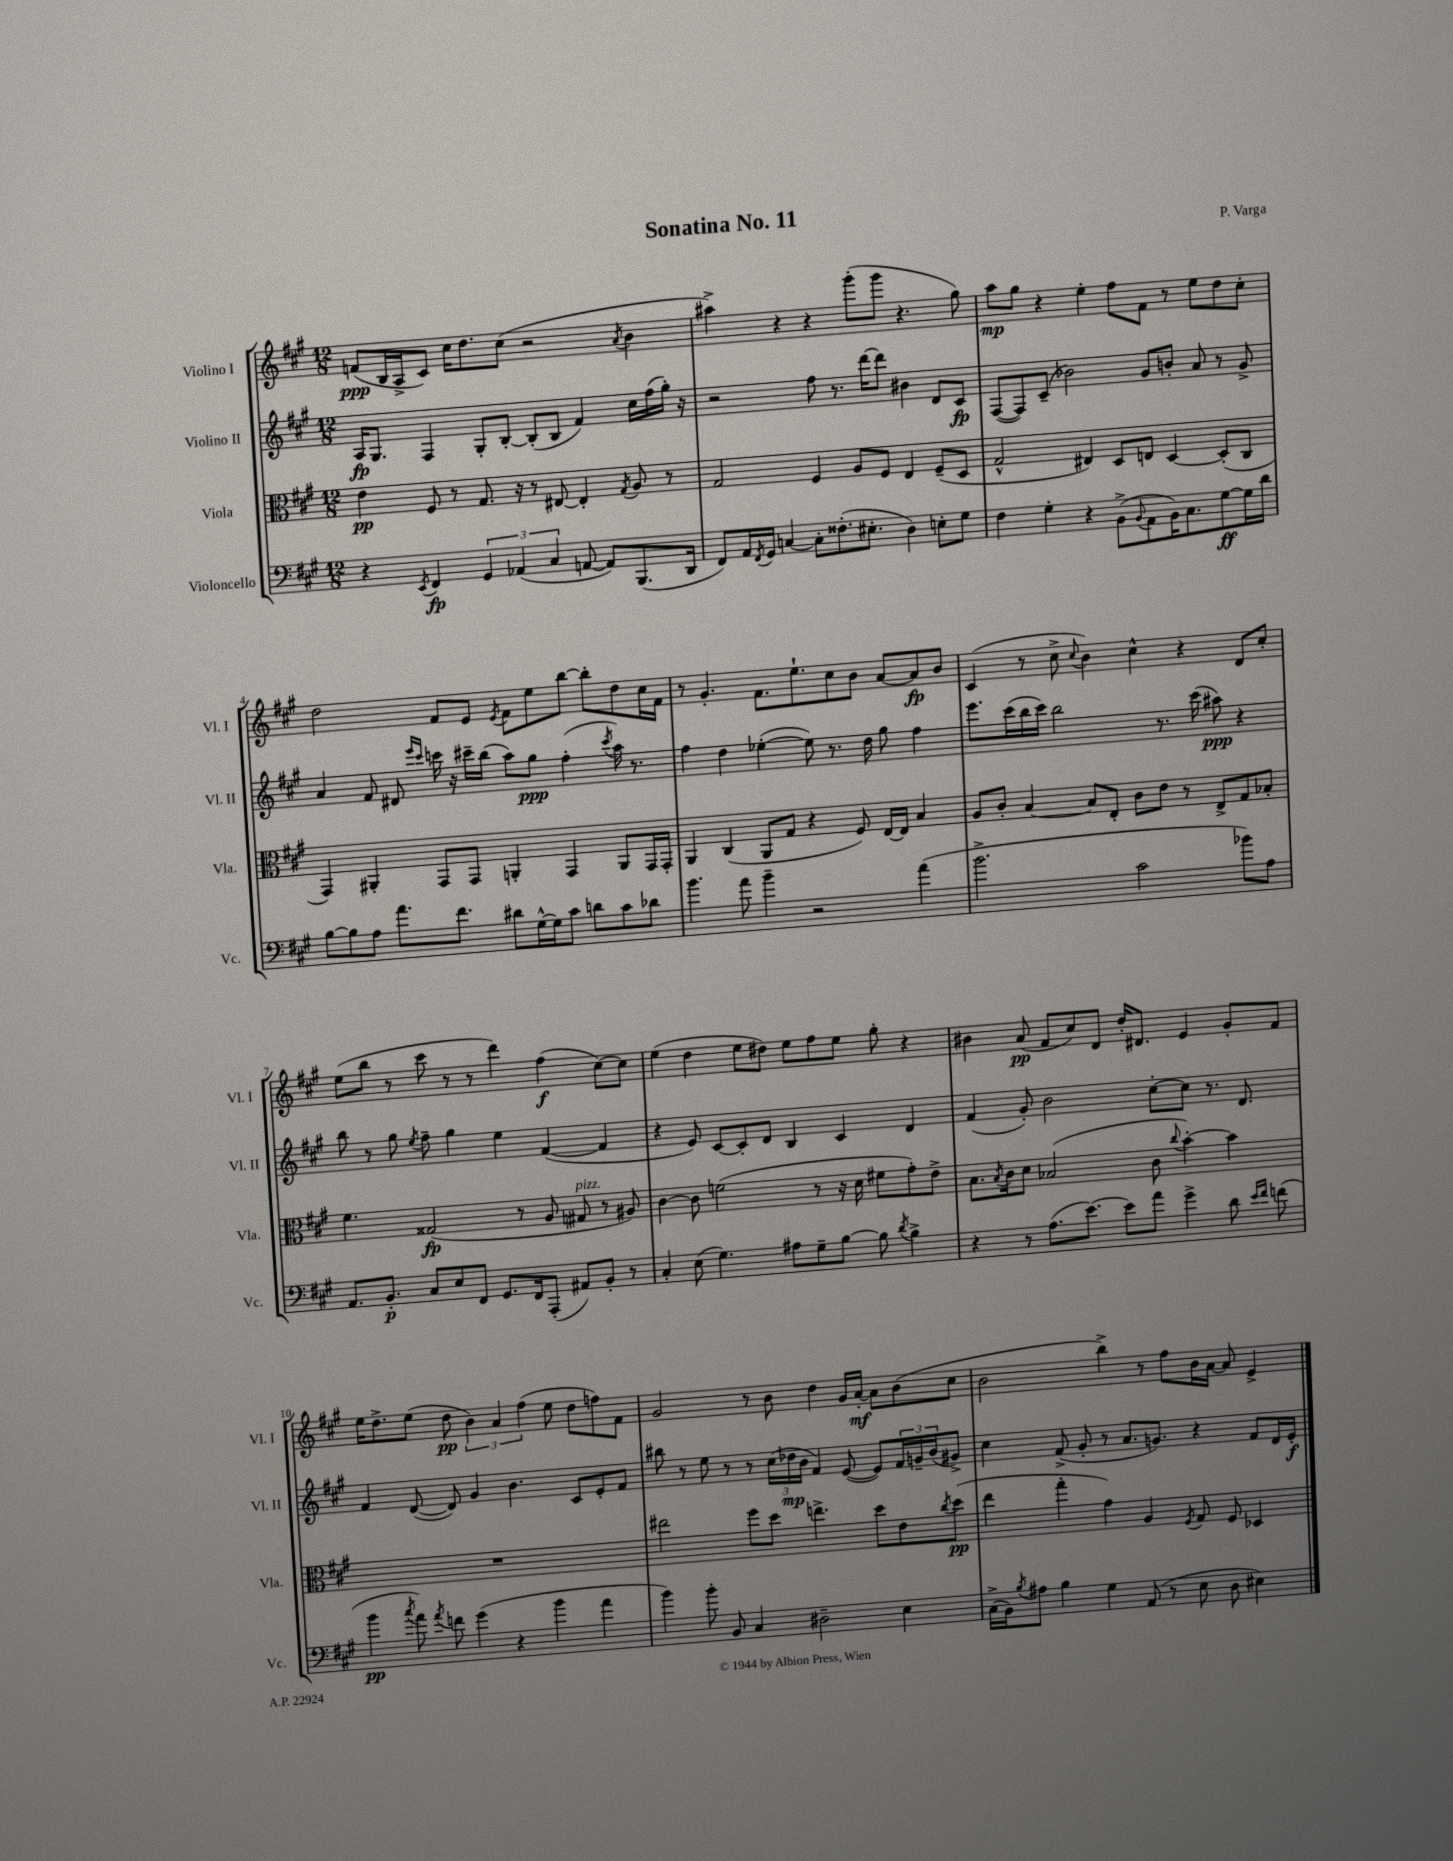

**kern	**dynam	**kern	**dynam	**kern	**dynam	**kern	**dynam
*part4	*part4	*part3	*part3	*part2	*part2	*part1	*part1
*staff4	*staff4	*staff3	*staff3	*staff2	*staff2	*staff1	*staff1
*I"Violoncello	*	*I"Viola	*	*I"Violino II	*	*I"Violino I	*
*I'Vc.	*	*I'Vla.	*	*I'Vl. II	*	*I'Vl. I	*
*clefF4	*	*clefC3	*	*clefG2	*	*clefG2	*
*k[f#c#g#]	*	*k[f#c#g#]	*	*k[f#c#g#]	*	*k[f#c#g#]	*
*M12/8	*	*M12/8	*	*M12/8	*	*M12/8	*
=1	=1	=1	=1	=1	=1	=1	=1
4r	.	4e\	pp	16A/KL	fp	(8fn/L	ppp
.	.	.	.	8.G#/J	.	.	.
.	.	.	.	.	.	16B/L	.
.	.	.	.	.	.	16A^/J	.
8qEE/	.	.	.	.	.	.	.
4FF#/	fp	8F#/	.	4F#/	.	8c#/J)	.
.	.	8r	.	.	.	16cc#\KL	.
.	.	.	.	.	.	8.dd\	.
6GG#/	.	8.G#/	.	8G#'/L	.	.	.
.	.	.	.	[8B'/J	.	(8cc#\J	.
(6AA-X/	.	.	.	.	.	.	.
.	.	16r	.	.	.	.	.
.	.	8r	.	(8B'/L]	.	2r	.
6C#/	.	.	.	.	.	.	.
.	.	[8E#X/	.	8B/J	.	.	.
[8AAn/	.	4E#'/]	.	4f#/)	.	.	.
8AA/L])	.	.	.	.	.	.	.
.	.	8qG#/	.	.	.	8qa/	.
(8.BBB/	.	8A/	.	16cc#\LL	.	4b\	.
.	.	.	.	(16ff#\	.	.	.
.	.	8r	.	16gg#'\JJ)	.	.	.
16DD/Jk	.	.	.	16r	.	.	.
=2	=2	=2	=2	=2	=2	=2	=2
8FF#/L)	.	2G#/	.	2r	.	4aa#X^\)	.
16AA/L	.	.	.	.	.	.	.
8qFF#/	.	.	.	.	.	.	.
16GG#/JJ	.	.	.	.	.	.	.
[4Cn/	.	.	.	.	.	4r	.
8C'\L]	.	4F#/	.	8ff#\	.	4r	.
(8.F##X'\	.	.	.	8.r	.	.	.
.	.	8A/L	.	.	.	(8ggg#'\L	.
8.E#X'\J	.	.	.	[16ddd\KL	.	.	.
.	.	8F#/J	.	8ddd\J]	.	8ggg#\J	.
4D\)	.	4E/	.	4b#X\	.	4.r	.
8En'\L	.	(8F#~/L	.	8d/L	.	.	.
8G#\J	.	8D/J	.	8c#/J	fp	8gg#\)	.
=3	=3	=3	=3	=3	=3	=3	=3
4F#\	.	2G#^^/	.	([8F#/L	.	8aa\L	mp
.	.	.	.	8F#/])	.	8gg#\J	.
4G#'\	.	.	.	(8c#~/J	.	4r	.
.	.	.	.	2b-X\)	.	.	.
4r	.	4E#X/)	.	.	.	4ee'\	.
(8BB^\L	.	8D/L	.	.	.	8ff#\L	.
8qqBB/	.	.	.	.	.	.	.
8AA\	.	8En/J	.	8g#/L	.	8f#\J	.
16BB\K)	.	[4D/	.	8bn'/J	.	8r	.
8.C#\	.	.	.	.	.	.	.
.	.	.	.	8a/	.	8ee\L	.
[8G#\	ff	(8D'/L]	.	8r	.	8dd\	.
16G#\L]	.	8C#/J	.	8g#^/	.	8cc#'\J	.
16d\JJ	.	.	.	.	.	.	.
!!LO:LB:g=z
=4	=4	=4	=4	=4	=4	=4	=4
[8B\L	.	4GG#/)	.	4a/	.	2dd\	.
8B\]	.	.	.	.	.	.	.
8A\J	.	4AA#X'/	.	8f#/	.	.	.
8.a\L	.	.	.	8d#X/	.	.	.
.	.	.	.	16qqeee/LL	.	.	.
.	.	.	.	16qqccc#/JJ	.	.	.
.	.	8GG#/L	.	16cccn\	.	8f#/L	.
8.f#\J	.	.	.	16r	.	.	.
.	.	8GG#/J	.	16ccc#X~\LL	.	8e/J	.
.	.	.	.	(16bb\JJ	.	.	.
.	.	.	.	.	.	8qe/	.
8d#X\L	.	4AAn'/	.	8aa\L)	.	8f#\L	.
[16G#^^\L	.	.	.	8gg#\J	ppp	8ee\	.
16G#\J]	.	.	.	.	.	.	.
8c#\J	.	4GG#/	.	(4ff#'\	.	[8bb\J	.
8dn\L	.	.	.	.	.	8bb'\L]	.
.	.	.	.	8qccc#/	.	.	.
8c#\	.	8AA/L	.	16aa\)	.	8dd\	.
.	.	.	.	8.r	.	.	.
8d-X\J	.	16GG#/L	.	.	.	16cc#\L	.
.	.	16GG#'/JJ	.	.	.	16f#\JJ	.
=5	=5	=5	=5	=5	=5	=5	=5
4.b\	.	4AA/	.	4ff#\	.	8r	.
.	.	.	.	.	.	4.g#'/	.
.	.	(4C#/	.	4dd\	.	.	.
8a\	.	.	.	.	.	.	.
4b~\	.	8AA/L	.	([4ee-X'\	.	8.f#\L	.
.	.	8G#/J	.	.	.	.	.
.	.	.	.	.	.	8.ee`\	.
2r	.	4r	.	8ee-\])	.	.	.
.	.	.	.	8.r	.	8cc#\	.
.	.	8F#/)	.	.	.	8b\J	.
.	.	.	.	16dd\	.	.	.
.	.	[16E/LL	.	8gg#\	.	[8a/L	.
.	.	16E/JJ]	.	.	.	.	.
(4a\	.	4B/	.	4ff#\	.	8a/]	fp
.	.	.	.	.	.	8b/J	.
=6	=6	=6	=6	=6	=6	=6	=6
2.b^\	.	8A/L	.	8.eee\L	.	(4c#/	.
.	.	8c#'/J	.	.	.	.	.
.	.	.	.	(16ccc#\L	.	.	.
.	.	[4B/	.	16bb\	.	8r	.
.	.	.	.	16ccc#\JJ)	.	.	.
.	.	.	.	2bb\	.	8cc#^\	.
.	.	.	.	.	.	8qqcc#/	.
.	.	8B/L]	.	.	.	4b\)	.
.	.	8E'/J	.	.	.	.	.
2c#\	.	8c#\L	.	.	.	4cc#^^\	.
.	.	8e\J	.	8.r	.	.	.
.	.	8r	.	.	.	4r	.
.	.	.	.	(16ccc#\	.	.	.
.	.	8E^/L	.	8aa#X\)	ppp	.	.
8b-X\L)	.	8G#/	.	4r	.	8d/L	.
8A\J	.	8B-X'/J	.	.	.	8cc#'/J	.
!!LO:LB:g=z
=7	=7	=7	=7	=7	=7	=7	=7
8.AA/L	.	4.f#\	.	8bb\	.	(8ee\L	.
.	.	.	.	8r	.	8bb\J	.
8.BB'/J	p	.	.	.	.	.	.
.	.	.	.	8gg#\	.	8r	.
.	.	.	.	8qee/	.	.	.
8C#/L	.	(2G##X/	fp	8ff#~\	.	8ccc#\	.
8E/	.	.	.	4gg#\	.	8r	.
8FF#/J	.	.	.	.	.	8r	.
8.GG#/L	.	.	.	4ee\	.	4ddd\)	.
.	.	8r	.	.	.	.	.
16FF#/k	.	.	.	.	.	.	.
(8AAA'/J	.	8A/	.	([4f#/	.	(4ff#\	f
!	!	!LO:TX:a:i:t=pizz.	!	!	!	!	!
8AA#X/L)	.	8G#X/	.	.	.	.	.
8BB'/J	.	8r	.	4f#/]	.	[8cc#\L)	.
8r	.	8A#X/)	.	.	.	8cc#\J]	.
=8	=8	=8	=8	=8	=8	=8	=8
4C#'/	.	[4c#\	.	4r	.	(4ee\	.
(8E\	.	8c#\]	.	8e/)	.	4dd\	.
4.G#\)	.	(2fn\	.	[8c#/L	.	.	.
.	.	.	.	8c#'/]	.	8ee\L	.
.	.	.	.	8d/J	.	8dd#X\J)	.
8A#X\L	.	.	.	4B/	.	8ee\L	.
8G#~\	.	8r	.	.	.	8ff#\	.
[8B\J	.	16r	.	4c#/	.	8ee\J	.
.	.	16d\	.	.	.	.	.
8B\]	.	8f#X\L	.	.	.	8gg#'\	.
8qd/	.	.	.	.	.	.	.
4B^\	.	8g#'\)	.	4d/	.	4r	.
.	.	8e^\J	.	.	.	.	.
=9	=9	=9	=9	=9	=9	=9	=9
4r	.	8.B\L	.	(4f#/	.	4b#X\	.
.	.	8qB/	.	.	.	.	.
.	.	16c#\k	.	.	.	.	.
8r	.	8d\J	.	8g#'/)	.	(8a/	pp
(8.A\L	.	(2B-X/	.	2b\	.	8f#/L	.
.	.	.	.	.	.	8cc#/)	.
[8.e\J)	.	.	.	.	.	.	.
.	.	.	.	.	.	8d/J	.
8e\L]	.	.	.	.	.	16dd'/KL	.
.	.	.	.	.	.	8.d#X/J	.
8a\J	.	8c#\	.	[8cc#'\L	.	.	.
.	.	8qqcc#/	.	.	.	.	.
4g#^\	.	[4b'\)	.	8cc#\J]	.	4e/	.
.	.	.	.	8.r	.	.	.
8d\	.	4b\]	.	.	.	8g#'/L	.
.	.	.	.	8.d/	.	.	.
16qqe/LL	.	.	.	.	.	.	.
16qqf#/JJ	.	.	.	.	.	.	.
(8fn\	.	.	.	.	.	8f#/J	.
!!LO:LB:g=z
=10	=10	=10	=10	=10	=10	=10	=10
4b\	pp	1.r	.	4f#/	.	16ee\KL	.
.	.	.	.	.	.	8.dd^\	.
8qcc#/	.	.	.	.	.	.	.
8a\)	.	.	.	([8d/	.	(8ee\J	.
8qa/	.	.	.	.	.	.	.
8fn\	.	.	.	8d/])	.	8dd\	pp
(4g#\	.	.	.	4g#/	.	6b\)	.
.	.	.	.	.	.	6a/	.
4r	.	.	.	4.b\	.	.	.
.	.	.	.	.	.	(6ff#\	.
4b\	.	.	.	.	.	8ee\	.
.	.	.	.	8c#/L	.	8dd\L	.
4a\	.	.	.	8e'/	.	8ffn\)	.
.	.	.	.	8f#/J	.	8f#\J	.
=11	=11	=11	=11	=11	=11	=11	=11
4b\)	.	2ee#X\	.	8bb#X\	.	2g#/	.
.	.	.	.	8r	.	.	.
8b'\	.	.	.	8ee\	.	.	.
8BB/	.	.	.	8r	.	.	.
4C#/	.	8ff#\L	.	8r	.	8r	.
.	.	8dd\J	.	(24cc#\LL	.	8b\	.
.	.	.	.	24dd-X\	mp	.	.
.	.	.	.	24b\JJ	.	.	.
2D#X~\	.	4.een^\	.	4f#/)	.	4dd\	.
.	.	.	.	([8e/	.	16g#/LL	.
.	.	.	.	.	.	[16a'/JJ	mf
.	.	8dd\L	.	8e/L])	.	8a\L]	.
4E\	.	8e\	.	24f#/L	.	(8b\	.
.	.	.	.	24gn~/	.	.	.
.	.	.	.	(24b/J	.	.	.
.	.	8qcc#/	.	.	.	.	.
.	.	(8dd\J	pp	8g#X^/J)	.	8cc#\J	.
=12	=12	=12	=12	=12	=12	=12	=12
(16C#^\LL	.	4ee\	.	4cc#\	.	2b\	.
16BB\J)	.	.	.	.	.	.	.
8qB/	.	.	.	.	.	.	.
8A#X\J	.	.	.	.	.	.	.
4B\	.	4gg#'\	.	(8f#^/	.	.	.
.	.	.	.	8g#'/	.	.	.
4G#\	.	4g#\)	.	8r	.	4bb^\)	.
.	.	.	.	8.a/L	.	.	.
(8AA/	.	4A/	.	.	.	8r	.
.	.	.	.	8.gn/J)	.	.	.
8r	.	.	.	.	.	8ff#\L	.
.	.	8qF#/	.	.	.	.	.
8E\	.	8G#/	.	4r	.	16b\L	.
.	.	.	.	.	.	[16a\JJ	.
8D\	.	8F#/	.	.	.	8a/]	.
4E#X\)	.	4D-X/	.	8f#/L	.	4e^/	.
.	.	.	.	16d/L	.	.	.
.	.	.	.	16e'/JJ	f	.	.
==	==	==	==	==	==	==	==
*-	*-	*-	*-	*-	*-	*-	*-
